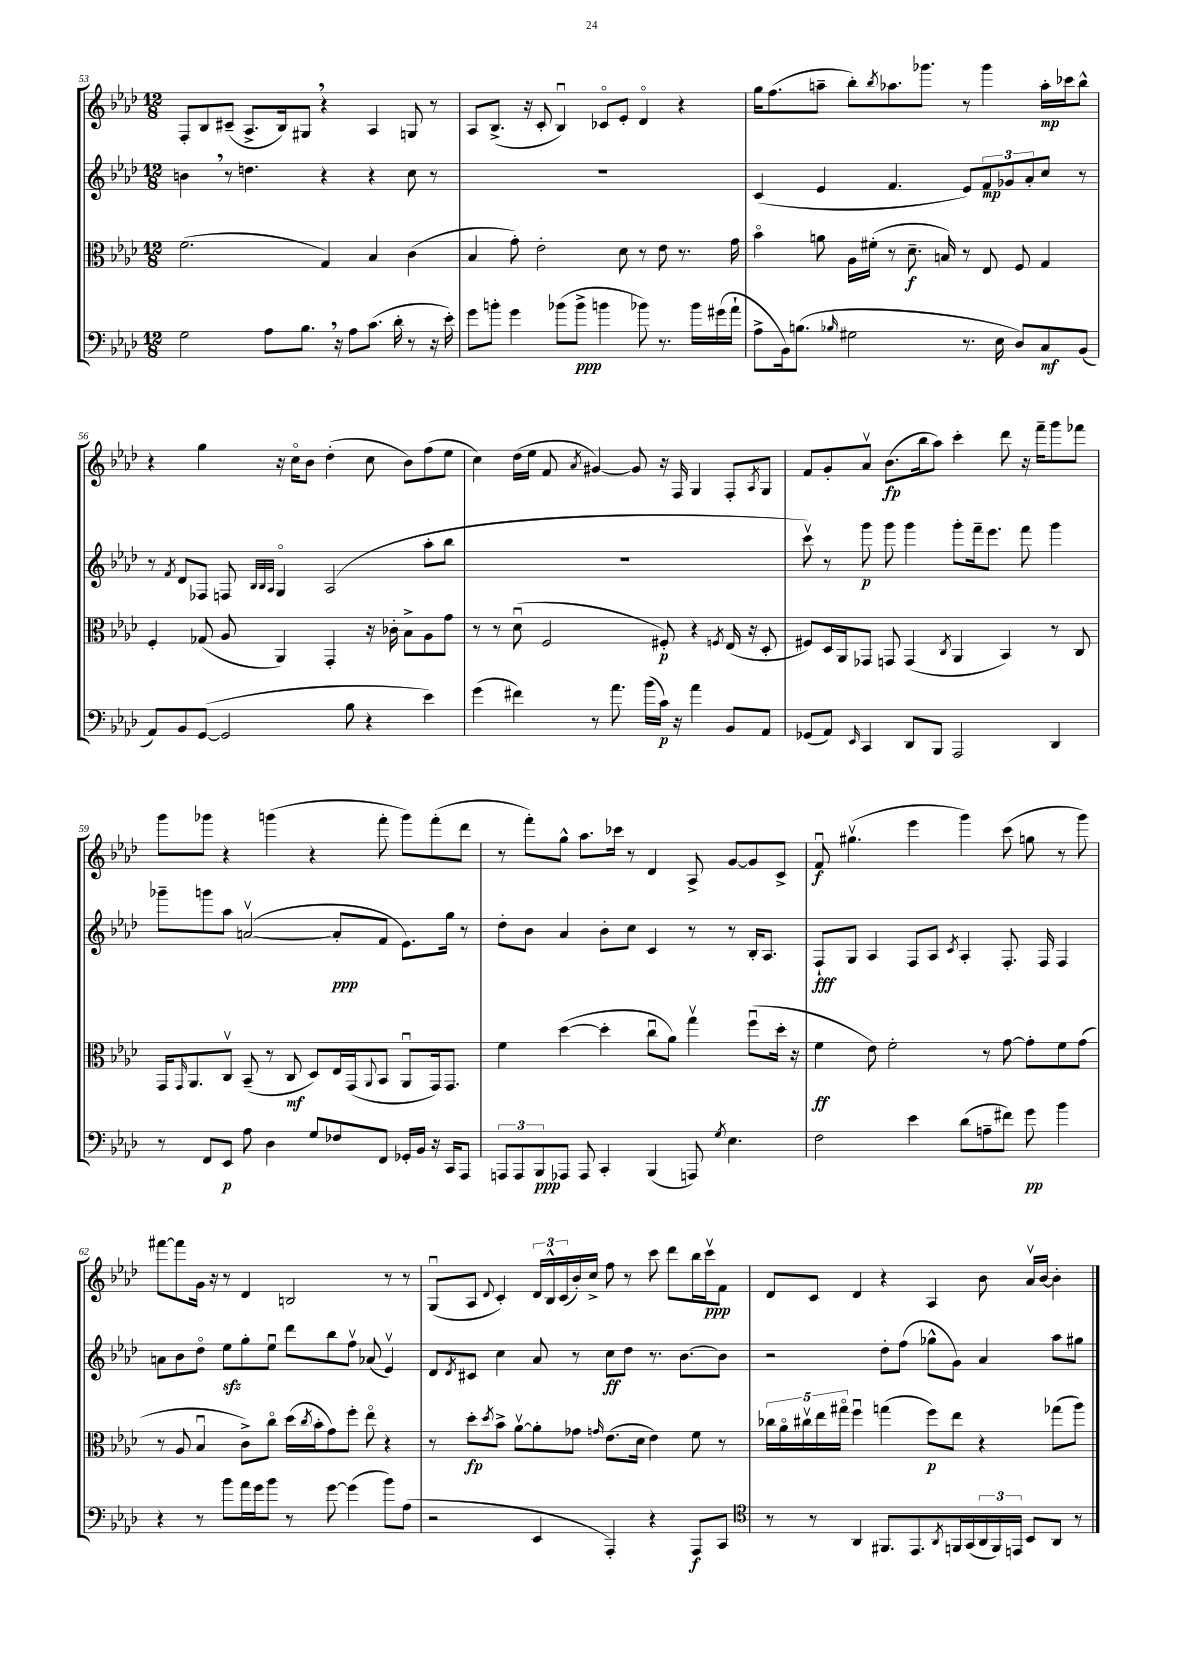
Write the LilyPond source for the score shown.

<<
\new StaffGroup <<
\new Staff = "s0" {
    \clef treble \key aes \major \numericTimeSignature \time 12/8
    f8-. bes8 cis'8--( aes8.-> bes16) gis8 \breathe r4 aes4 g8 r8 |
    aes8 bes8.->( r16 c'8-. bes4\downbow) ces'8\flageolet ees'8-. des'4\flageolet r4 |
    g''16 f''8.( a''8-- bes''8-.) \acciaccatura { bes''8 } aes''8. ges'''8. r8 ges'''4 aes''16-.\mp ces'''16 bes''8-^ |
    r4 g''4 r16 c''16\flageolet bes'8 des''4-.( c''8 bes'8) f''8( ees''8 |
    c''4) des''16( ees''16 f'8 \acciaccatura { aes'8 } gis'4~) gis'8 r16 f16 g4 f8-. \acciaccatura { aes8 } g8 |
    f'8 g'8-. aes'8\upbow bes'8.\fp( bes''16 aes''8) c'''4-. des'''8 r16 f'''16-- g'''8 fes'''8 |
    g'''8 ges'''8 r4 g'''4( r4 f'''8-. g'''8) f'''8-.( des'''8 |
    r8 f'''8-.) g''8-^ aes''8. ces'''16 r8 des'4 aes8-> g'8~ g'8 c'8-> |
    f'8\downbow\f gis''4.\upbow( ees'''4 g'''4) c'''8( g''8 r8 g'''8) |
    fis'''8~ fis'''8 g'16 r16 r8 des'4 b2 r8 r8 |
    g8\downbow( aes8 \appoggiatura { des'8 } c'4-.) \tuplet 3/2 { des'16 bes16-^ c'16( } bes'16-.) c''16-> f''8 r8 c'''8 des'''8 bes''16 c'''16\upbow\ppp f'8 |
    des'8 c'8 des'4 r4 aes4 bes'8 aes'16\upbow bes'16~ bes'4-. \bar "|." |
}
\new Staff = "s1" {
    \clef treble \key aes \major \numericTimeSignature \time 12/8
    b'4 \breathe r8 d''4. r4 r4 c''8 r8 |
    R1. |
    c'4( ees'4 f'4. ees'8) \tuplet 3/2 { f'8\mp ges'8 aes'8-. } c''8 r8 |
    r8 \acciaccatura { f'8 } des'8 fes8 f8 \grace { bes32 bes32 aes32 } g4\flageolet aes2( aes''8-. bes''8 |
    R1. |
    c'''8\upbow) r8 g'''8\p g'''8 g'''4 g'''8-. f'''16-- ees'''8. f'''8 g'''4 |
    ges'''8-- g'''8 aes''8 a'2~\upbow( a'8-.\ppp f'8 ees'8.) g''16 r8 |
    des''8-. bes'8 aes'4 bes'8-. c''8 c'4 r8 r8 bes16-. aes8. |
    f8-!\fff g8 aes4 f8 aes8 \acciaccatura { c'8 } aes4-. f8.-. f16 f4 |
    a'8 bes'8 des''8\flageolet ees''8\sfz g''8-. ees''8\downbow des'''8 bes''8 f''8\upbow aes'8( ees'4\upbow) |
    des'8 \acciaccatura { des'8 } cis'8 c''4 aes'8 r8 c''8\ff des''8 r8. bes'8.~ bes'8 |
    r2 des''8-. f''8( ges''8-^ g'8) aes'4 aes''8 gis''8 \bar "|." |
}
\new Staff = "s2" {
    \clef alto \key aes \major \numericTimeSignature \time 12/8
    f'2.( g4) bes4 c'4( |
    bes4 g'8-.) ees'2-. des'8 r8 ees'8 r8. g'16 |
    bes'4\flageolet a'8 aes16 fis'16-.( r8 des'8.--\f b16) r8 ees8 f8 g4 |
    f4-. ges8( aes8 aes,4) g,4-. r16 ces'16-. bes8-> aes8 g'8 |
    r8 r8 des'8\downbow( f2 fis8-.\p) r4 \acciaccatura { f8 } ees16( r16 des8-. |
    fis8) des16 aes,16 ges,8 g,8 g,4( \acciaccatura { c8 } aes,4 bes,4) r8 c8 |
    g,16 \grace { g,16 } aes,8. c8\upbow bes,8--( r8 c8\mf des8) ees16 g,16( \appoggiatura { aes,8 } bes,8 aes,8\downbow g,16) g,8. |
    f'4 des''4~( des''4-. c''8\downbow aes'8) g''4\upbow f''8\downbow( des''16-. r16 |
    f'4\ff ees'8) f'2-. r8 g'8~ g'8-. f'8 g'8( |
    r8 aes8 bes4\downbow c'8->) c''8\flageolet des''16( \acciaccatura { c''8 } bes'16-. g'8) f''8-. ees''8\flageolet r4 |
    r8 des''8-.\fp \acciaccatura { des''8 } bes'8-> aes'8~\upbow aes'8-. ges'8 \grace { g'16 } ees'8.( des'16 ees'4) f'8 r8 |
    \tuplet 5/4 { ces''16 aes'16\flageolet cis''16\upbow ees''16 gis''16\flageolet } f''4\downbow g''4( f''8\p) ees''8 r4 ges''8( aes''8) \bar "|." |
}
\new Staff = "s3" {
    \clef bass \key aes \major \numericTimeSignature \time 12/8
    g2 aes8 bes8. \breathe r16 aes8 c'8.( des'16-. r8 r16 ees'16-.) |
    g'8 b'8-. g'4 bes'8( bes'8->\ppp b'4 bes'8) r8. bes'16 gis'16( aes'16-! |
    aes8-> bes,16) b8.( \grace { bes16 } gis2 r8. ees16 des8) c8\mf bes,8( |
    aes,8) bes,8 g,8~( g,2 bes8 r4 ees'4) |
    g'4( fis'4) r8 aes'8. bes'16( c'16\p) r16 aes'4 bes,8 aes,8 |
    ges,8( aes,8) \grace { ees,16 } c,4 des,8 bes,,8 aes,,2 des,4 |
    r8 f,8 ees,8\p aes8 des4 g8 fes8 f,8 ges,16-. bes,16 r16 c,16 aes,,8 |
    \tuplet 3/2 { a,,8 a,,8 bes,,8\ppp } aes,,8 aes,,8 c,4-. bes,,4( a,,8) \acciaccatura { g8 } ees4. |
    f2 ees'4 des'8( a8-- fis'8) g'8\pp bes'4 |
    r4 r8 bes'8 aes'16 g'16 bes'8 r8 g'8~ g'4( bes'8) aes8( |
    r2 ees,4 aes,,4-.) r4 aes,,8\f c,8 |
    \clef tenor r8 r8 aes,4 fis,8. ees,8. \acciaccatura { aes,8 } f,16 g,16( \tuplet 3/2 { aes,16 f,16) e,16 } bes,8 aes,8 r8 \bar "|." |
}
>>
>>
\layout { \context { \Score currentBarNumber = #53 } }
